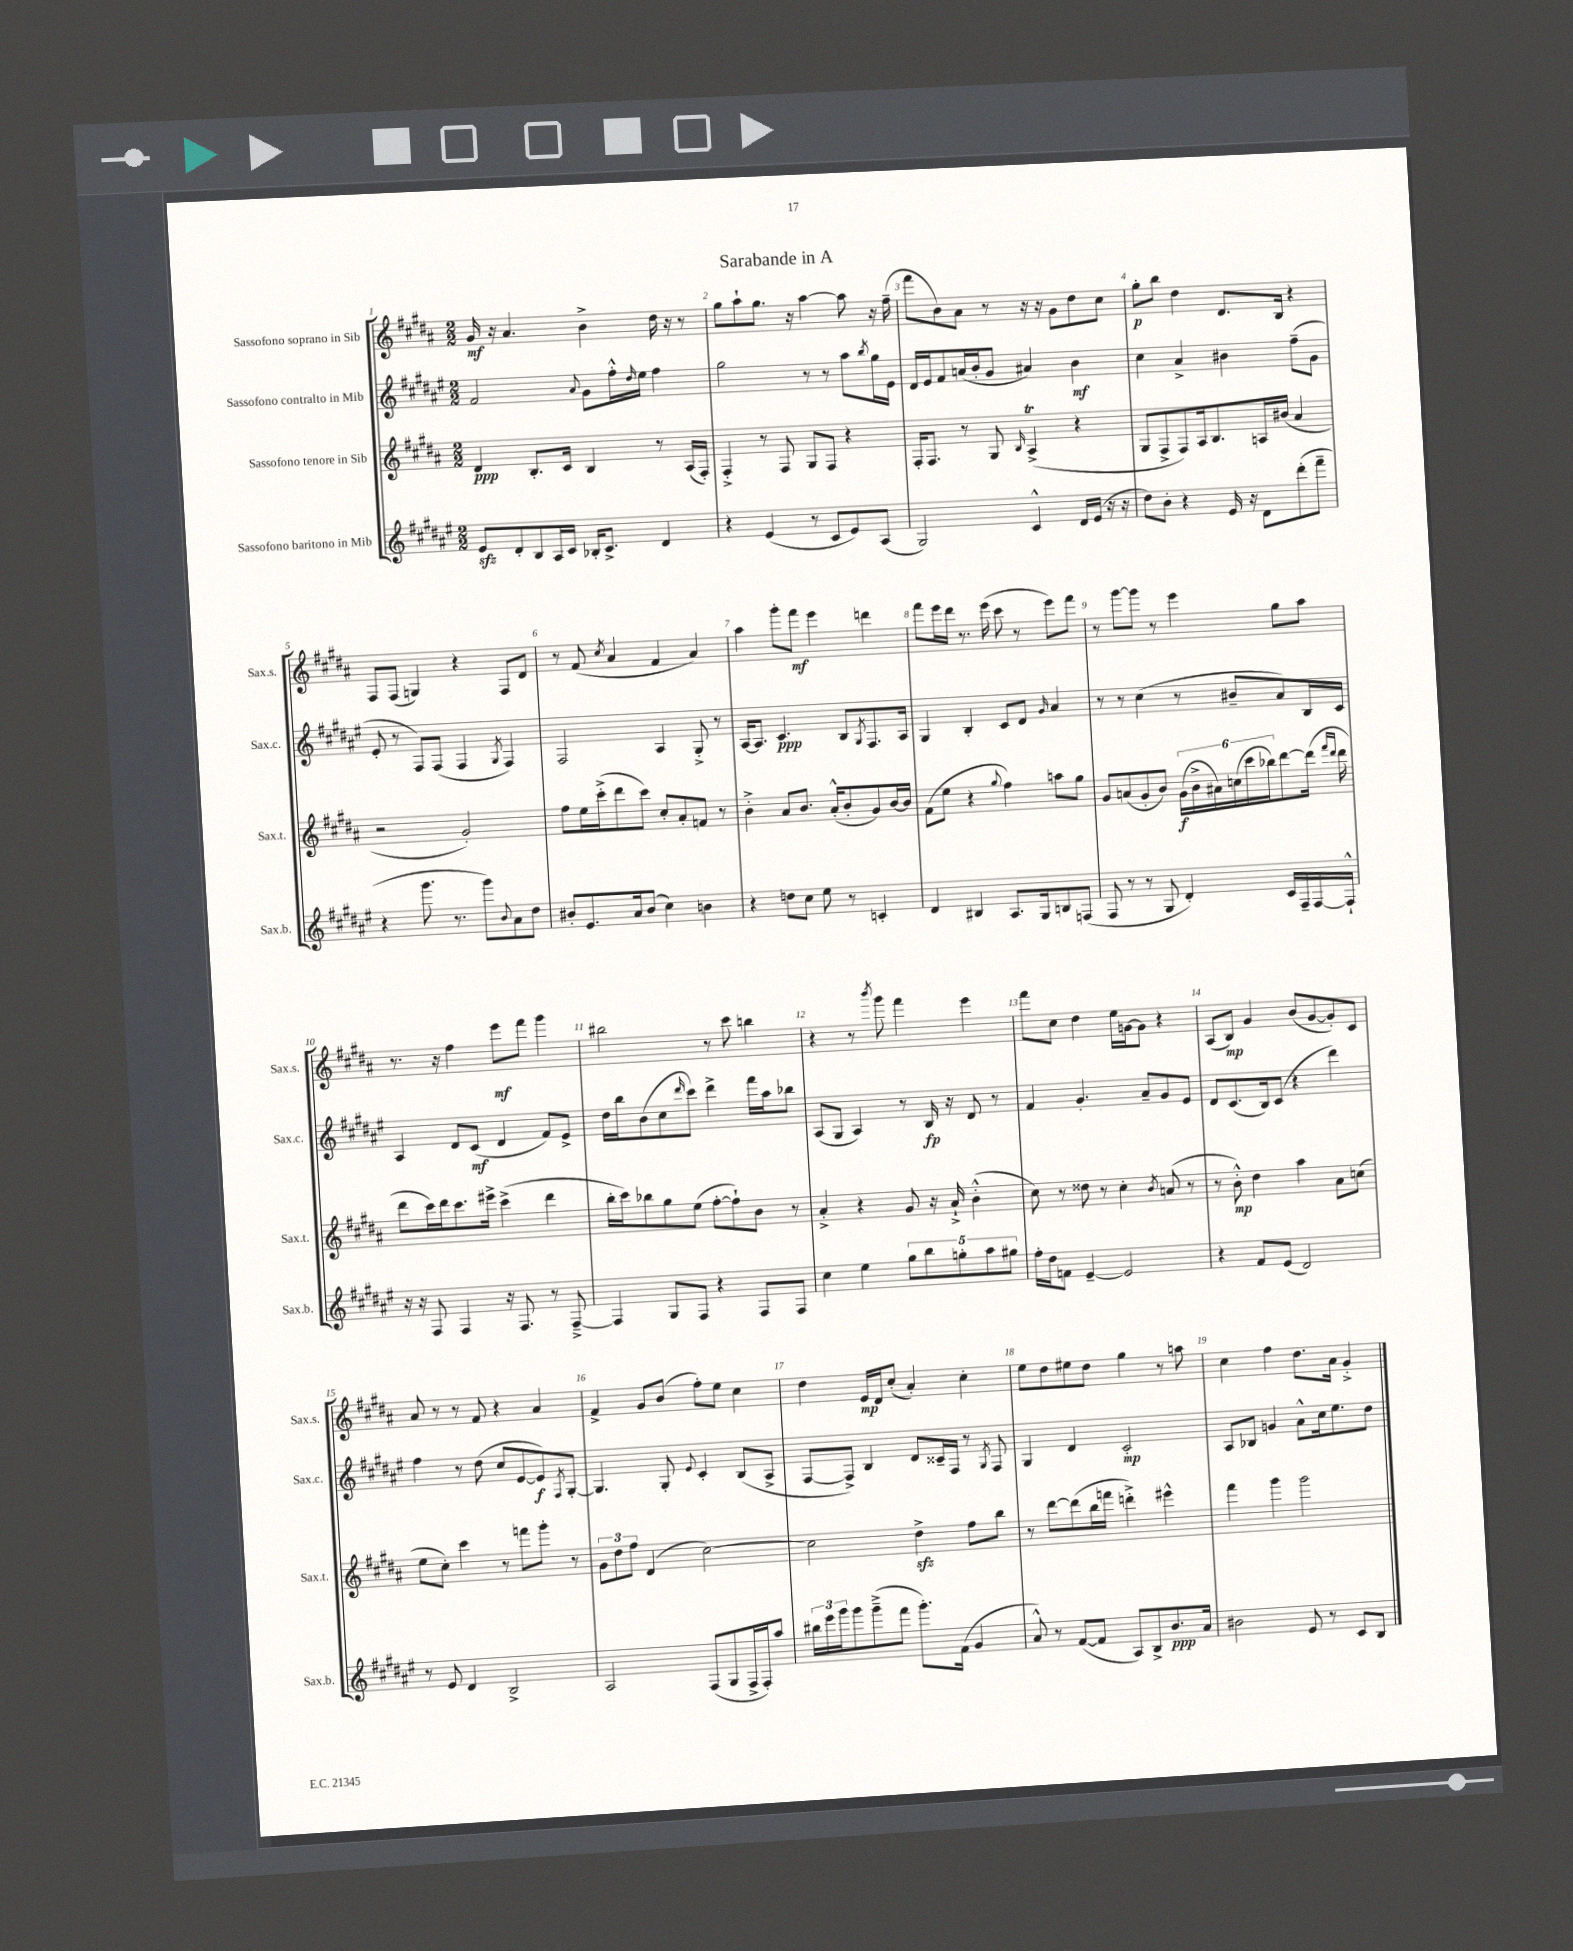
\header { title = "Sarabande in A" }
<<
\new StaffGroup <<
\new Staff = "s0" \with { instrumentName = "Sassofono soprano in Sib" shortInstrumentName = "Sax.s." } {
    \clef treble \key b \major \numericTimeSignature \time 2/2
    gis'16\mf r16 ais'4. b'4-> dis''16 r16 r8 |
    gis''8 ais''8-! gis''8. r16 ais''4~ ais''8 r16 fis''16--( |
    fis'''8 b'8) ais'8 r8 r16 r16 gis'8 dis''8 cis''8 |
    gis''8-.\p b''8 dis''4 dis'8. b16 r4 |
    fis8 fis8( g4) r4 fis8 dis'8 |
    r8 fis'8( \acciaccatura { cis''8 } ais'4 fis'4 ais'4) |
    ais''4 gis'''8-. fis'''8\mf e'''4 d'''4 |
    fis'''8 e'''16 dis'''16 r8. e'''16( cis'''8 r8 e'''8) fis'''8 |
    r8 gis'''8~ gis'''8 r8 e'''4 gis''8 ais''8 |
    r8. r16 fis''4 e'''8\mf fis'''8 gis'''4 |
    bis''2 r8 cis'''8 b''4 |
    r4 r8 \acciaccatura { b'''8 } gis'''8 fis'''4 e'''4 |
    fis'''8 cis''8 dis''4 e''16 g'16~ g'8 r4 |
    ais8( b8\mp) gis'4 b'8( gis'8~ gis'8-.) cis'8 |
    ais'8 r8 r8 fis'8 r4 ais'4 |
    fis'4-> gis'8 b'8( fis''8-.) e''8 cis''4 |
    dis''4 e'16\mp dis'16 cis''8-.( ais'4-.) cis''4-. |
    e''8 dis''8 eis''8 dis''8 gis''4 r8 a''8 |
    cis''4 fis''4 dis''8. ais'16 gis'4-.-> \bar "|." |
}
\new Staff = "s1" \with { instrumentName = "Sassofono contralto in Mib" shortInstrumentName = "Sax.c." } {
    \clef treble \key fis \major \numericTimeSignature \time 2/2
    fis'2 \appoggiatura { ais'8 } gis'8 fis''16-.-^ \grace { dis''16 } eis''16 fis''4 |
    gis''2 r8 r8 ais''8 \acciaccatura { b''8 } gis''16 eis'16 |
    dis'16 eis'16 fis'8 a'16( b'16-. gis'8 ais'4) b'4\mf |
    cis''4 ais'4-> bis'4 fis''8--( gis'8 |
    eis'8-. r8 fis8) fis8( fis4 \acciaccatura { gis8 } fis4) |
    fis2 ais4 gis8-.-> r8 |
    ais16~ ais8. cis'4.\ppp b8 \acciaccatura { gis8 } fis8. ais16 |
    gis4 b4-. cis'8 dis'8 \grace { gis'16 } ais'4 |
    r8 r8 cis''4( r8 bis'8-- ais'8) b16 cis'16 |
    ais4 dis'8 cis'8\mf( dis'4 fis'8) eis'8-> |
    dis''16 b''16 b'8( cis''8 \grace { dis'''16 } cis'''8) dis'''4-> fis'''16 ais''16 bes''8 |
    ais8( gis8 ais4) r8 b16\fp r16 dis'8 r8 |
    fis'4 gis'4.-. ais'8-- gis'8 eis'8 |
    dis'8 cis'8.( b16) cis'8( r4 dis'''4) |
    fis''4 r8 dis''8( cis''8 eis'8~ eis'8\f) \acciaccatura { fis8 } gis8~-. |
    gis4. gis8-. \appoggiatura { eis'8 } cis'4-. b8( ais8-> |
    fis8~ fis8->) b4 dis'8 cisis'16-- fis16 r8 \acciaccatura { gis8 } fis8 |
    gis4 dis'4 cis'2-.\mp |
    ais8 bes8 g'4 ais'8-^ cis''16 eis''8. dis''8 \bar "|." |
}
\new Staff = "s2" \with { instrumentName = "Sassofono tenore in Sib" shortInstrumentName = "Sax.t." } {
    \clef treble \key b \major \numericTimeSignature \time 2/2
    dis'4\ppp b8.-. cis'16 b4 r8 ais16( fis16-.) |
    fis4-.-> r8 fis8 gis8 fis8 r4 |
    fis16-. fis8. r8 gis8 \grace { b16 } ais4->\trill( r4 |
    gis8 fis8-> fis8) ais16 b8. a16 bis'16( ais'4 |
    r2 gis'2-.) |
    fis''8 e''16 cis'''16-.->( dis'''8 cis'''8) cis''8-. ais'8-. f'8 r8 |
    b'4-.-> ais'8 b'8. ais'16-.-^( b'8-. gis'8) b'16~ b'16 |
    fis'8( e''8 r4 \appoggiatura { gis''8 } fis''4) a''8 gis''8 |
    gis'8 a'8( gis'8-. b'8) \tuplet 6/4 { gis'16\f( b'16-> ais'16) c''16( cis'''16 bes''16) } dis'''8~ dis'''16( \grace { fis'''16 dis'''16 } dis'''16 |
    dis'''8 cis'''16) dis'''16 cis'''8. eis'''16-> cis'''4->( dis'''4 |
    b''16-. cis'''16) bes''8 gis''8 e''8( fis''8~-. fis''8-!) b'8 r8 |
    ais'4-.-> r4 gis'8 r16 ais'16-!-> b'4-.-^( |
    cis''8) r8 disis''8 r8 cis''4-. \acciaccatura { b'8 } a'8( r8 |
    r8 b'8-.-^\mp) dis''4 ais''4 ais'8 c''8( |
    e''8 cis''8-.) cis'''4 r8 f'''8 gis'''8-. r8 |
    \tuplet 3/2 { gis'8 dis''8 fis''8 } dis'4( cis''2~) |
    cis''2 dis''4->\sfz fis''8 b''8 |
    r8 dis'''8~ dis'''8( b''16 f'''16 d'''4-.->) eis'''4-^ |
    fis'''4 gis'''4 gis'''2 \bar "|." |
}
\new Staff = "s3" \with { instrumentName = "Sassofono baritono in Mib" shortInstrumentName = "Sax.b." } {
    \clef treble \key fis \major \numericTimeSignature \time 2/2
    eis'8\sfz dis'8-. b8 ais16 cis'16 bes16-. cis'8.-> dis'4 |
    r4 eis'4( r8 cis'8 eis'8) ais8( |
    gis2) cis'4-^ dis'16 eis'16( r16 r16 |
    dis''8) b'8-. r4 eis'16 r16 dis'8 dis'''8-.( fis'''8-- |
    r4 gis'''8. r8. gis'''8) \appoggiatura { b'8 } ais'8 dis''8 |
    bis'8-. eis'8. ais'16 bis'8( cis''4) b'4 |
    r4 d''8 cis''8 eis''8 r8 c'4-. |
    dis'4 bis4 ais8. gis16 b8 f8( |
    fis8 r8 r8 gis8 dis'4-.) cis'16 fis16-- fis16~ fis16-!-^ |
    r16 r16 fis8 fis4 r16 fis8. r8 fis8~---> |
    fis4 gis8 fis8 r4 fis8 fis8 |
    cis''4 eis''4 \tuplet 5/4 { gis''8 b''8 g''8-. ais''8 gis''8 } |
    fis''16-. dis''16 f'8 eis'4~-- eis'2 |
    r4 fis'8 eis'8( dis'2) |
    r8 eis'8 dis'4 b2-> |
    ais2 fis8( gis8 fis16-> fis16-.) ais''8 |
    \tuplet 3/2 { bis''16 eis'''16 gis'''16 } gis'''8 gis'''8--->( fis'''8 gis'''8.-.) fis'16( gis'4 |
    ais'8-^) r8 fis'8~( fis'8 ais8) b8-> b'8.\ppp ais'16 |
    bis'2 eis'8 r8 cis'8 b8 \bar "|." |
}
>>
>>
\layout { \context { \Score \override BarNumber.break-visibility = ##(#f #t #t) barNumberVisibility = #all-bar-numbers-visible } }
